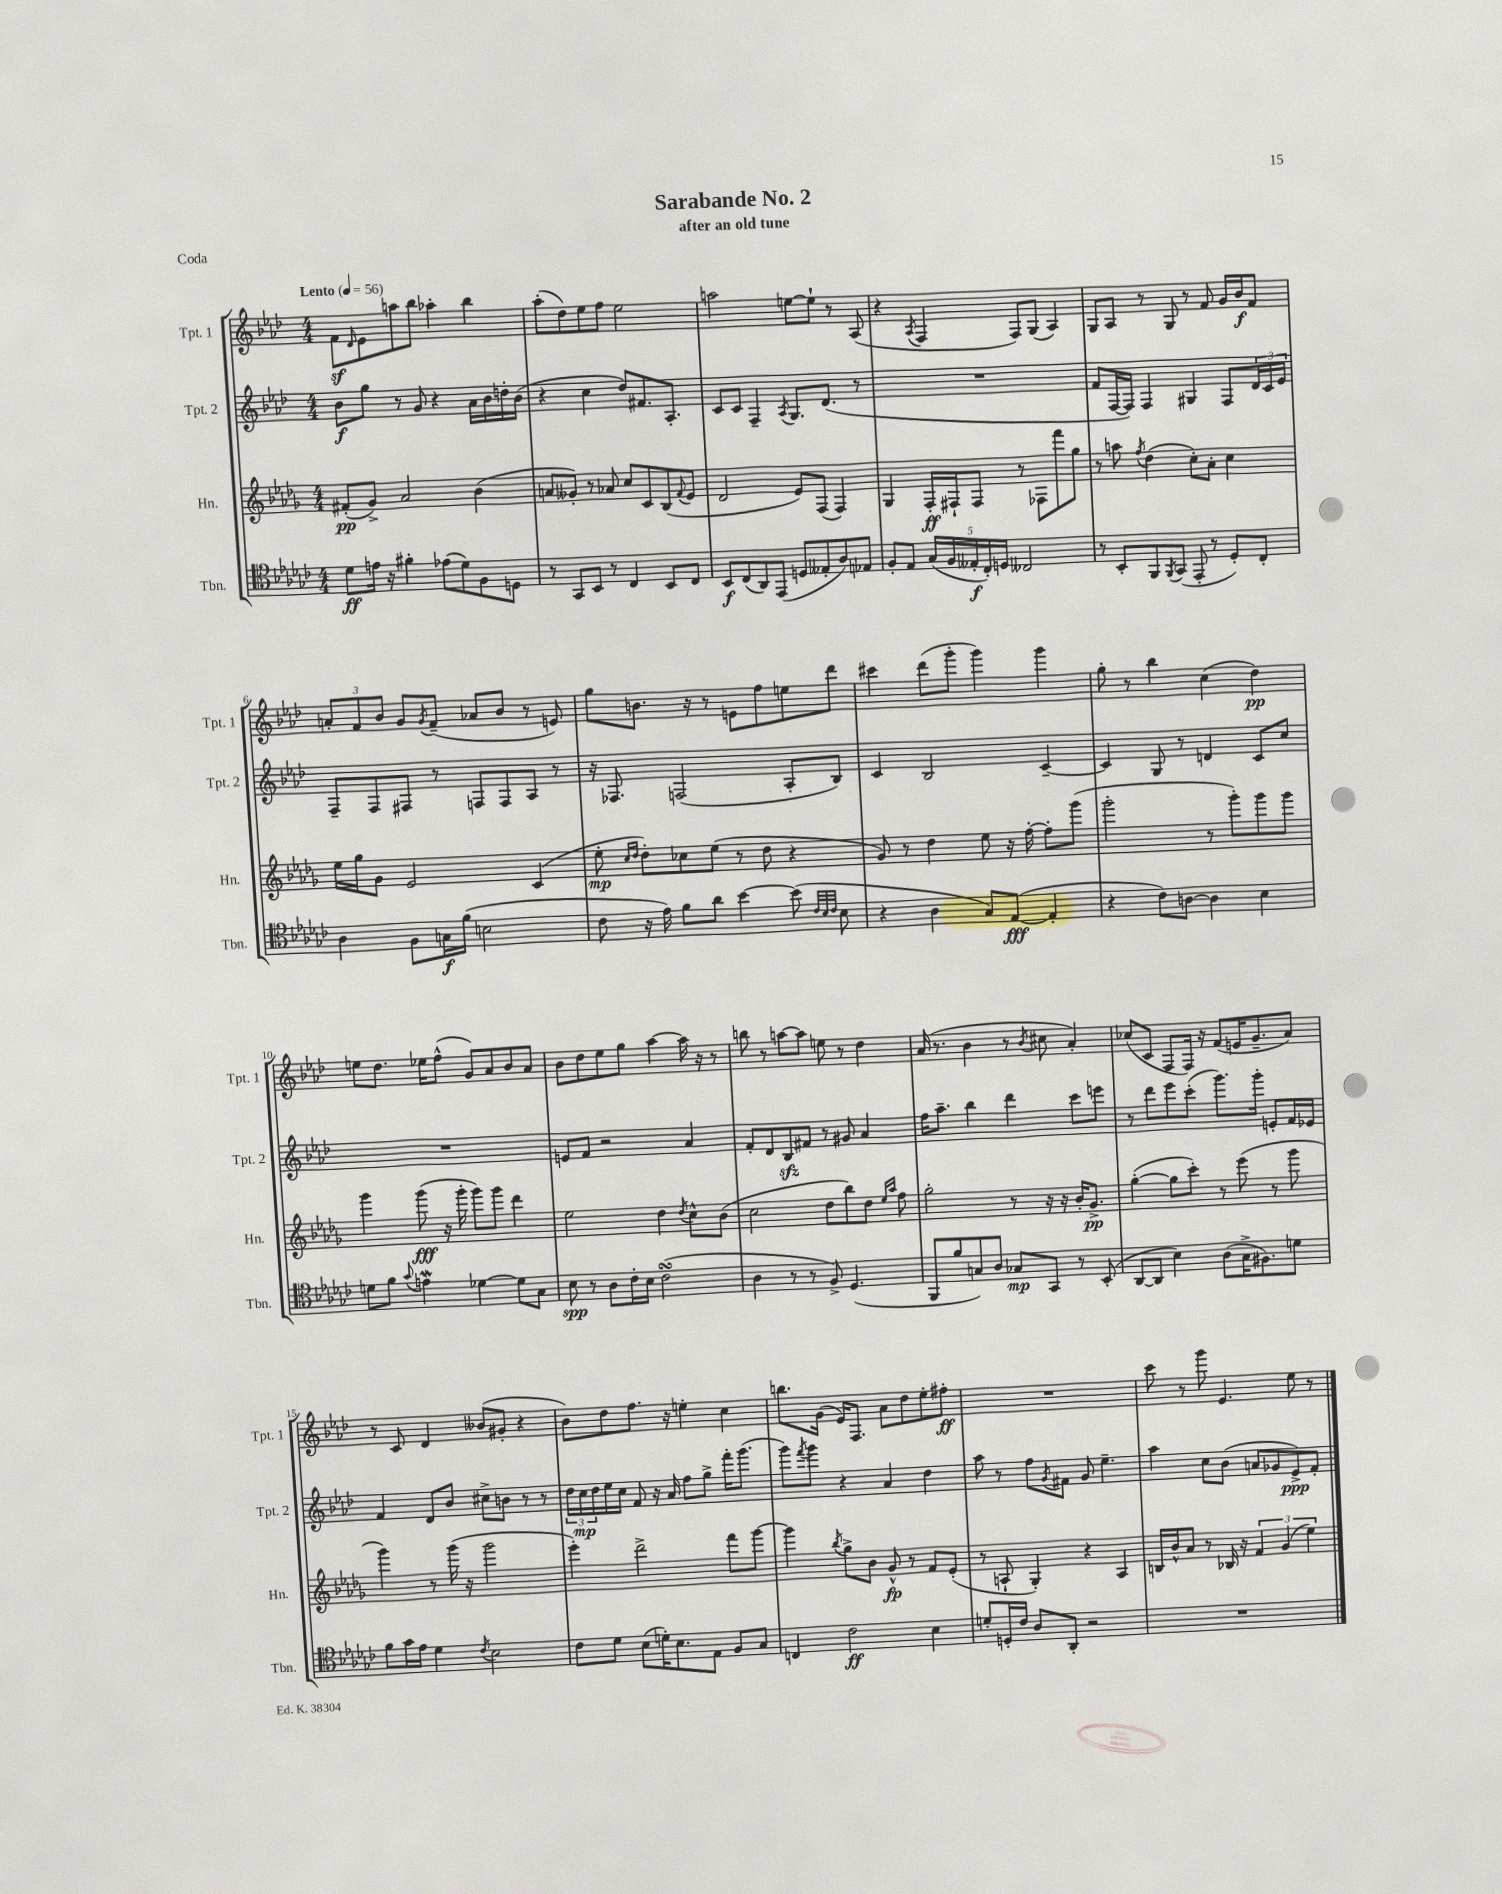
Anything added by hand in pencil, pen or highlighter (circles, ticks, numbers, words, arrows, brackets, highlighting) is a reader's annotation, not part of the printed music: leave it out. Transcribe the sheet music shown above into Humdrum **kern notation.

**kern	**kern	**kern	**kern
*staff4	*staff3	*staff2	*staff1
*clefC4	*clefG2	*clefG2	*clefG2
*k[b-e-a-d-g-c-]	*k[b-e-a-d-g-]	*k[b-e-a-d-]	*k[b-e-a-d-]
*M4/4	*M4/4	*M4/4	*M4/4
*MM56	*MM56	*MM56	*MM56
8d-	(8f#'	8b-	8f
.	.	.	16qqd-
16e	8g-^)	8gg	8e-
16r	.	.	.
4f#'	2a-	8r	8aa
.	.	8g	8bb-
(8e-	.	4r	4aa-'
8d-)	.	.	.
8F	(4b-	16a-	4bb-
.	.	16b-	.
8D	.	16dd'	.
.	.	(16b-	.
=	=	=	=
8r	8a	4r	(8aa-'
8GG-	8g--')	.	8dd-)
8BB-	8r	4cc	8ee-
8r	8a-	.	8ff
4C-	8cc	8dd-)	2ee-
.	8c	8.f#	.
8BB-	(8B-	.	.
.	.	8.A-'	.
.	8qqf	.	.
8C-	8e-	.	.
=	=	=	=
8BB-	2d-	8c	2aa
(8C-	.	8c	.
8AA-)	.	4F~	.
(8EE-	.	.	.
.	.	8qA-	.
8D	8e-)	8.G	[8ee
8E--'	(8F	.	8ee`]
.	.	(8.d-	.
8A-)	4F)	.	8r
8E-	.	8r	(8A-
=	=	=	=
8F'	4G-	1r	4r
8E-	.	.	.
.	.	.	8qA-
(20G-	16F'	.	4F
20F	.	.	.
.	16F#`	.	.
20E--'	.	.	.
.	8F#	.	.
20C-')	.	.	.
20D	.	.	.
2C--	8r	.	8F)
.	8F-	.	(8G
.	8fff	.	4A-)
.	8gg-	.	.
=	=	=	=
8r	8r	8f	8G
8BB-'	8aa	[16F	8A-
.	.	16F])	.
.	8qff	.	.
8FF	(4dd-	4F	8r
8qFF	.	.	.
(8GG-	.	.	8G
8EE-'	8cc')	4G#	8r
8r	8a-'	.	8f
8D-')	4cc	8F	16g
.	.	.	16b-
8C-'	.	24d-	8f
.	.	24c	.
.	.	24e-	.
=	=	=	=
4A-	16ee-	8F~	12a'
.	16gg-	.	.
.	.	.	12f
.	8g-	8F	.
.	.	.	12b-
8F	2e-	8F#	8g
.	.	.	8qg
16G	.	8r	(8f~
(16f	.	.	.
2B	.	8F	8a-
.	.	8F	8b-
.	(4c	8A-	8r
.	.	8r	8e)
=	=	=	=
8c-	8ee-'	16r	8gg
.	.	8.F-	.
.	16qqcc	.	.
.	16qqdd-	.	.
16r	8dd-')	.	8.b
16e-)	.	.	.
8f	8cc-	(2F	.
.	.	.	16r
8a-	(8ee-	.	8r
[4b-	8r	.	8e
.	8dd-	.	8ff
(8b-]	4r	8A-'	8ee
32qqc-	.	.	.
32qqB-	.	.	.
32qqc-	.	.	.
8B-	.	8B-)	8ddd-
=	=	=	=
4r	8g-)	4c	4ccc#
.	8r	.	.
4A-	4dd-	2B-	(8ddd-
.	.	.	8ggg'
8G-)	8ee-	.	4ggg)
([8E-	16r	.	.
.	[16ff'	.	.
4E-']	8ff']	[4c~	4ggg
.	(8ggg-	.	.
=	=	=	=
4r	2ggg-'	4c]	8gg'
.	.	.	8r
8c-)	.	8G	4bb-
[8A	.	8r	.
4A]	8r	4d	(4cc
.	8ggg-')	.	.
4B-	8ggg-	8c	4dd-)
.	8ggg-	8cc	.
=	=	=	=
8d	4ggg-	1r	8ee
8f	.	.	8.dd-
8qqg-	.	.	.
4e	(8ggg-	.	.
.	.	.	16ee-
.	16r	.	(8ff^^
.	16ggg-'	.	.
[4d-	8ggg-)	.	8g)
.	8ggg-	.	8a-
8d-]	4ddd-	.	8b-
8G-	.	.	8a-
=	=	=	=
8B-	2ee-	8e	8b-
8r	.	8f	8dd-
8A-	.	2r	8ee-
16c-'	.	.	8gg
16B-	.	.	.
(2c-	4dd-	.	[4aa-
.	8qdd-	.	.
.	8cc^^	4a-	16aa-]
.	.	.	16r
.	(8b-	.	8r
=	=	=	=
4A-	2cc	8f'	8bb
.	.	8d-	8r
8r	.	8B-	[8aa
8r	.	8f#	8aa]
8F^)	8dd-	8r	8ee
(4.D-	8bb-)	8g#	8r
.	8dd-	4a-	4dd-
.	16qqee-	.	.
.	16qqaa-	.	.
.	8ff	.	.
=	=	=	=
8FF	2gg-'	16ff	(16a-
.	.	8.aa-~	8.r
8f	.	.	.
8G)	.	4bb-	4b-
8A-	.	.	.
8G-	8r	4ddd-	8r
.	.	.	8qb-
8GG-	16r	.	8cc#
.	16r	.	.
8r	16b-'	8ccc	4a-')
.	8.g-^	.	.
(8BB-'	.	8eee	.
=	=	=	=
[8AA-	([4gg-'	8r	(8cc-
8AA-]	.	8ddd-	8c
4B-)	8gg-]	8eee-	8F
.	8ccc')	(8ccc'	16F)
.	.	.	16r
(8A-	8r	8.ggg)	(8f
16G-^	(8eee-	.	16e
8.F#)	.	16ggg'	8.g~
.	8r	8e'	.
8d	8ggg-	16f	8a-)
.	.	16e-	.
=	=	=	=
8f	4ggg-)	4f	8r
16g-	.	.	8c
16e-	.	.	.
4d-	8r	8d-	4d-
.	(16ggg-	8b-	.
.	16r	.	.
8qc-	.	.	.
2B-	2ggg-	8cc#^	(8b--
.	.	8b	8g#'
.	.	8r	4r
.	.	8r	.
=	=	=	=
8c-	4eee-')	24dd-	8b-)
.	.	24cc	.
.	.	24dd-	.
8d-	.	16ee-	8dd-
.	.	16cc	.
(8B-	2ddd-^	8f	8.ff
16d')	.	16r	.
8.B-	.	16a-	16r
.	.	8ff	4ee'
8E-	.	8gg^	.
8F	8fff	16fff'	4cc
.	.	(8.ggg	.
8G-	[8ggg-	.	.
=	=	=	=
4C	4ggg-]	8ggg)	8.bb
.	.	8qfff	.
.	.	8ggg	.
.	.	.	(16g
.	8qbb-	.	.
2c-	8gg-^	4r	16e-)
.	.	.	8.F
.	8b-	.	.
.	8g-^^	4a-	8a-
.	8r	.	8dd-
4B-	8f	4dd-	8ee-'
.	(8e-'	.	8ff#'
=	=	=	=
8d'	8r	8aa-	1r
16D'	8A`	8r	.
16c-	.	.	.
8A-	4G-')	8ff	.
.	.	8qg	.
8AA-'	.	8f#	.
2r	4r	8g	.
.	.	4.ee-~	.
.	4A	.	.
=	=	=	=
1r	16B	4aa-	8ccc
.	16b-^^	.	.
.	8a-	.	8r
.	8r	8cc	8ggg
.	16B-	(8b-	4.e-
.	16r	.	.
.	6f	8a	.
.	.	8g-	.
.	(6g-	.	.
.	.	8e-^)	8ee-
.	6ee-)	.	.
.	.	8f'	8r
==	==	==	==
*-	*-	*-	*-
